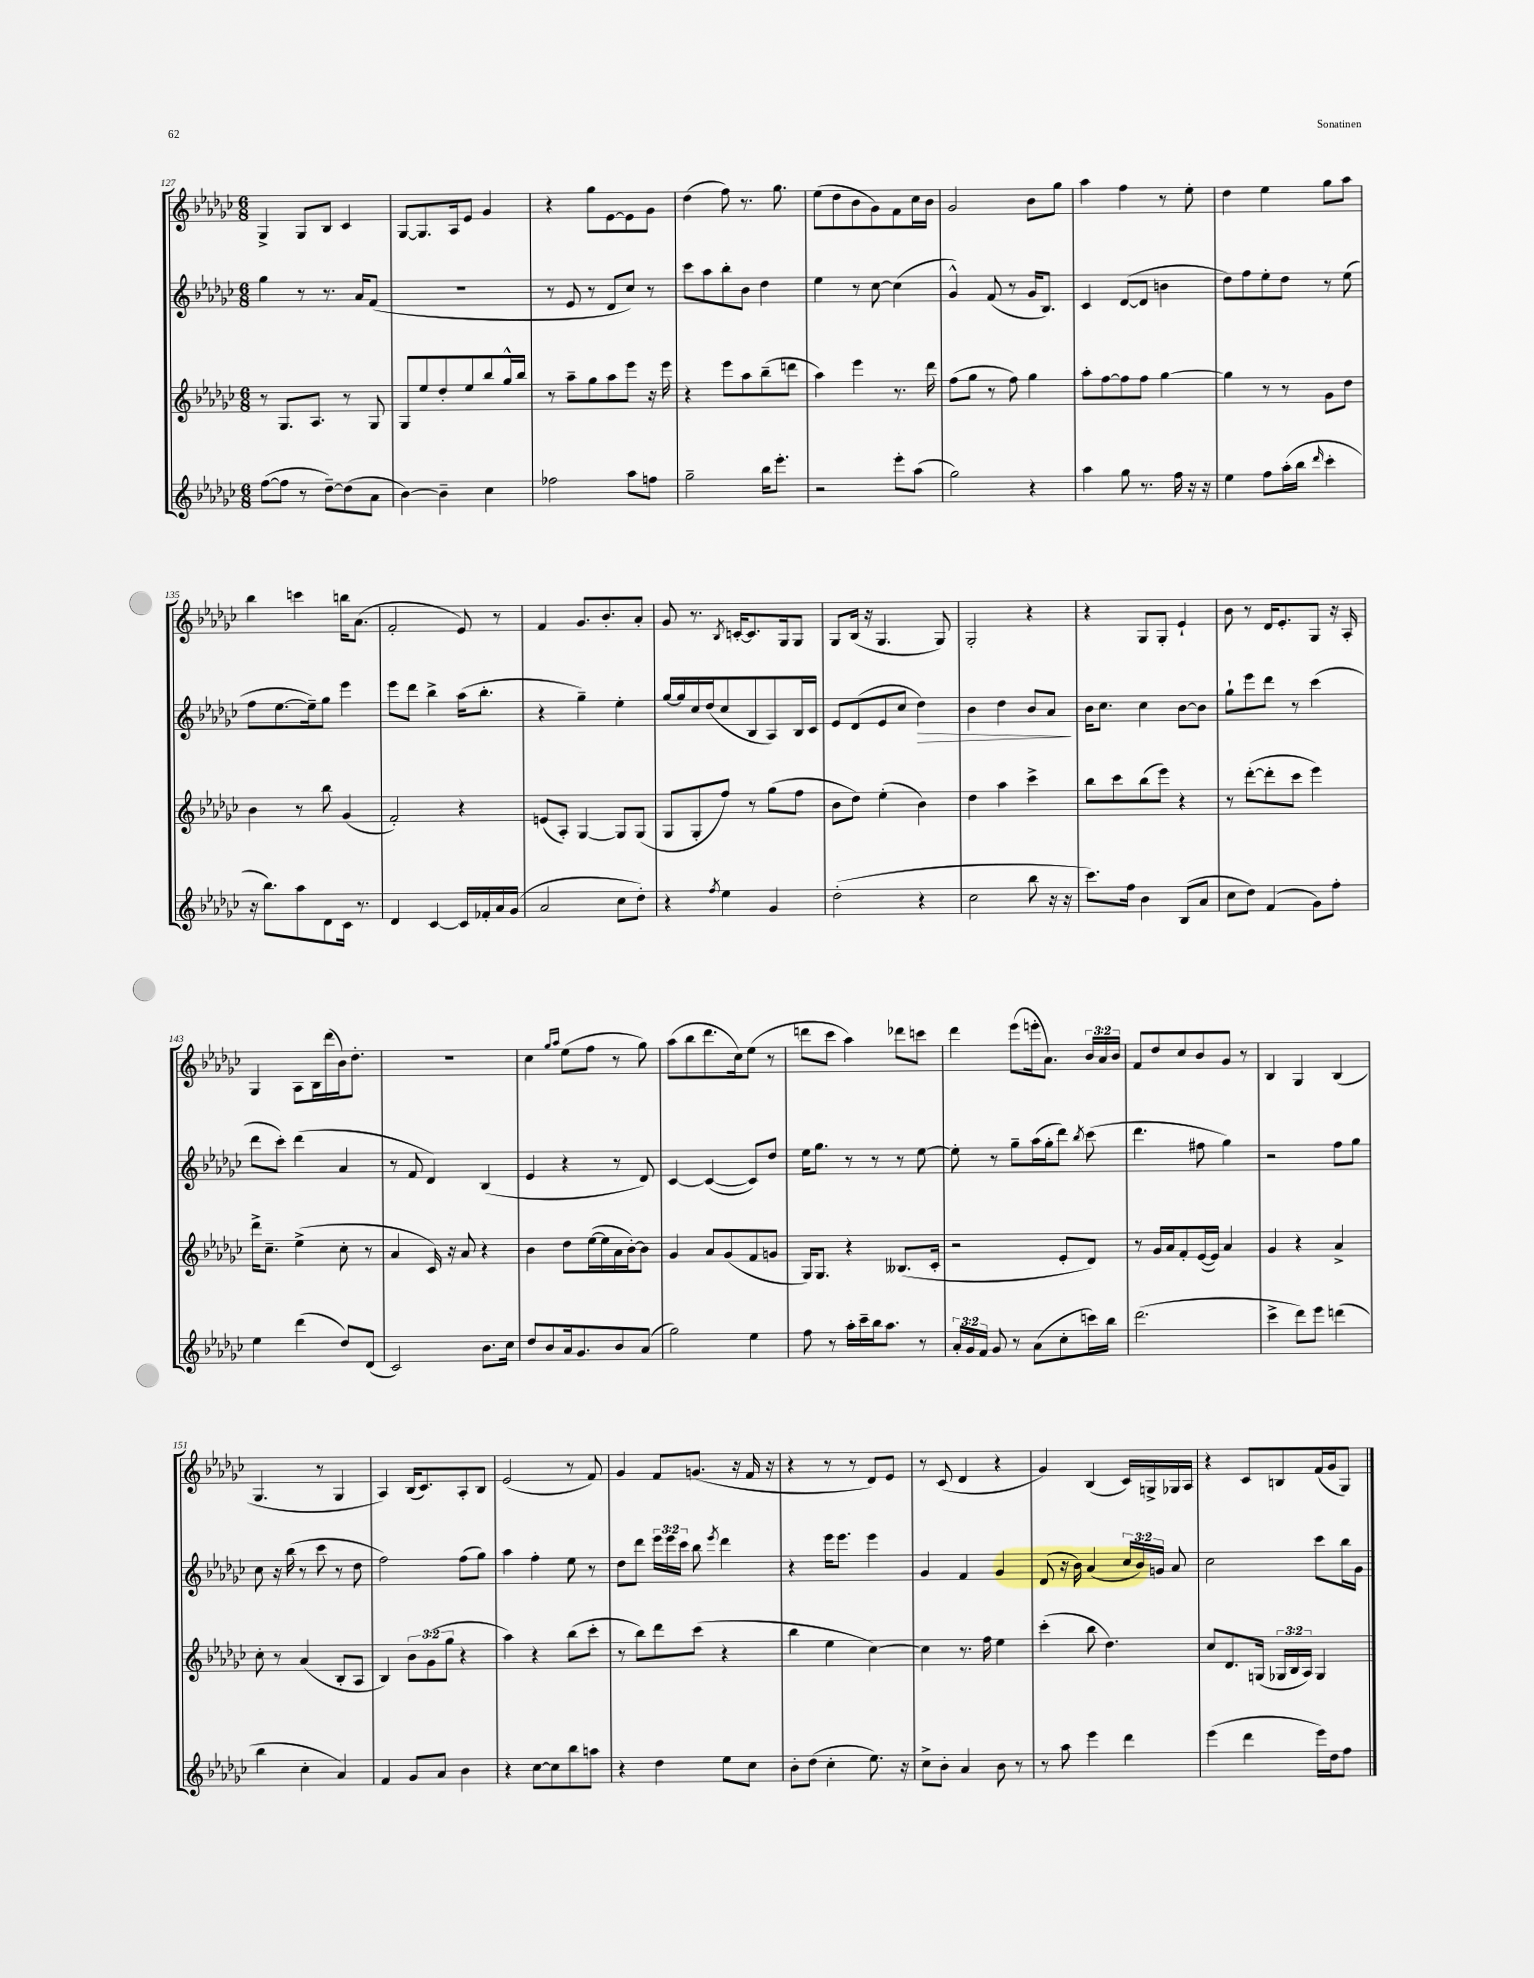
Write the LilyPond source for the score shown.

<<
\new StaffGroup <<
\new Staff = "s0" {
    \clef treble \key ges \major \numericTimeSignature \time 6/8 \override Staff.TupletNumber.text = #tuplet-number::calc-fraction-text
    \autoBeamOff ges4-> ges8[ bes8] ces'4 |
    ges8[~ ges8. aes16 ees'8] ges'4 |
    r4 ges''8[ ees'8~ ees'8 ges'8] |
    des''4( f''8) r8. ges''8. |
    ees''8[( des''8 bes'8 ges'8) f'8 ces''16 bes'16] |
    ges'2 bes'8[ ges''8] |
    aes''4 f''4 r8 ees''8-. |
    des''4 ees''4 ges''8[ aes''8] |
    bes''4 c'''4 b''16[ aes'8.]( |
    f'2-. ees'8) r8 |
    f'4 ges'8.[ bes'8.-. aes'8]-. |
    ges'8 r8. \acciaccatura { bes8 } c'16[~-. c'8. ges16 ges8] |
    ges8[ bes16]( r16 ges4. ges8) |
    ges2-. r4 |
    r4 ges8[ ges8]-. ees'4-! |
    bes'8 r8 des'16[ ees'8.-. ges8] r16 aes16-. |
    ges4 aes8[ bes16 des'''16( bes'16) des''8.]-. |
    R2. |
    ces''4 \grace { ges''16[ aes''16] } ees''8[( f''8] r8 ges''8) |
    aes''8[( bes''8 des'''8. ces''16) ees''8]( r8 |
    d'''8[ ces'''8] aes''4) des'''8[ c'''8] |
    des'''4 ees'''8[( e'''16-. aes'8.]) \tuplet 3/2 { bes'16[ aes'16 bes'16] } |
    f'8[ des''8 ces''8 bes'8 ges'8] r8 |
    bes4 ges4 bes4( |
    ges4. r8 ges4 |
    aes4) bes16[( ces'8.) aes8-. bes8] |
    ees'2( r8 f'8) |
    ges'4 f'8[ g'8.]( r16 f'16 r16 |
    r4 r8 r8 des'8[) ees'8] |
    r8 ces'8( des'4 r4 |
    ges'4) bes4( ces'16[) g16-> ges16 aes16] |
    r4 ces'8[ b8 f'16( ges'16 ges8]) \bar "|." |
}
\new Staff = "s1" {
    \clef treble \key ges \major \numericTimeSignature \time 6/8 \override Staff.TupletNumber.text = #tuplet-number::calc-fraction-text
    \autoBeamOff ges''4 r8 r8. aes'16[ f'8]( |
    R2. |
    r8 ees'8 r8 des'8[ ces''8]) r8 |
    ces'''8[ aes''8 bes''8-. bes'8] des''4 |
    ees''4 r8 ces''8~ ces''4( |
    ges'4-^) f'8( r8 ges'16[ bes8.]) |
    ces'4 des'8[~( des'8] b'4 |
    des''8[) f''8 ees''8-. des''8] r8 ees''8( |
    f''8[ ees''8.~ ees''16--) ges''8] ees'''4 |
    ees'''8[ des'''8] bes''4-> aes''16[( bes''8.]-. |
    r4 ges''4--) ees''4-. |
    ges''16[~ ges''16 ces''16 des''16( ces''8 bes8 aes8) bes16 ces'16] |
    ees'8[ des'8( ees'8 ces''8] des''4\>) |
    bes'4 des''4 bes'8[ aes'8]\! |
    bes'16[ ces''8.] ces''4 bes'8[~ bes'8] |
    ges''8[-! ees'''8 des'''8] r8 ces'''4( |
    des'''8[ ces'''8]-.) des'''4( aes'4 |
    r8 f'8 des'4) bes4( |
    ees'4 r4 r8 des'8) |
    ces'4~ ces'4~( ces'8[) des''8] |
    ees''16[ ges''8.] r8 r8 r8 ees''8~ |
    ees''8-. r8 ges''8[-- aes''16( ges''16-. des'''8]) \acciaccatura { bes''8 } ces'''8( |
    des'''4. fis''8 ges''4) |
    r2 f''8[ ges''8] |
    ces''8 r16 bes''16( r8 ces'''8 r8 des''8 |
    f''2) f''8[( ges''8]) |
    aes''4 f''4-. ees''8 r8 |
    des''8[ des'''8] \tuplet 3/2 { ees'''16[ ees'''16 ces'''16] } bes''8 \acciaccatura { ees'''8 } des'''4 |
    r4 ees'''16[ ees'''8.] ees'''4 |
    ges'4 f'4 ges'4 |
    des'8( r16 bes'16) aes'4( \tuplet 3/2 { ces''16[ bes'16) g'16] } aes'8 |
    ces''2 ces'''8[ bes''16 ges'16] \bar "|." |
}
\new Staff = "s2" {
    \clef treble \key ges \major \numericTimeSignature \time 6/8 \override Staff.TupletNumber.text = #tuplet-number::calc-fraction-text
    \autoBeamOff r8 ges8.[ aes8.] r8 ges8 |
    ges8[ ees''8 des''8-. ees''8 bes''8 ges''16-^ bes''16] |
    r8 aes''8[-- ges''8 aes''8 ees'''8] r16 ees'''16 |
    r4 ees'''8[ aes''8 bes''8--( d'''8] |
    aes''4) ees'''4 r8. des'''16 |
    f''8[( ges''8] r8 f''8) ges''4 |
    aes''8[-. f''8~ f''8 f''8] ges''4~ |
    ges''4 r8 r8 ges'8[ des''8] |
    bes'4 r8 bes''8 ges'4( |
    f'2-.) r4 |
    e'8[( aes8]-.) ges4~ ges8[ ges8]( |
    ges8[ ges8-. f''8]) r8 ges''8[( f''8] |
    bes'8[ des''8]) ees''4-.( bes'4) |
    des''4 aes''4 ces'''4-> |
    bes''8[ ces'''8 bes''8( ees'''8]) r4 |
    r8 des'''8[~-.( des'''8-. ces'''8] ees'''4) |
    des'''16[-> ces''8.]-- ees''4->( ces''8-. r8 |
    aes'4 ces'16) r16 aes'8 r4 |
    bes'4 des''8[ ees''16~( ees''16 aes'16 bes'16~-.) bes'8] |
    ges'4 aes'8[ ges'8( f'8 g'8] |
    ges16[) ges8.] r4 beses8.[( ces'16]-. |
    r2 ees'8[-. des'8]) |
    r8 ges'16[ aes'16 f'8-. ees'16~( ees'16]) aes'4 |
    ges'4 r4 aes'4-> |
    ces''8-. r8 aes'4( bes8[-. aes8] |
    bes4) \tuplet 3/2 { bes'8[ ges'8( ges''8] } r4 |
    aes''4) r4 bes''8[( ces'''8]-. |
    r8 bes''8[) des'''8 ces'''8]( r4 |
    bes''4 ees''4 ces''4~) |
    ces''4 r8. f''16 ees''4 |
    ces'''4-.( bes''8 des''4.) |
    ces''8[ des'8. g16]( \tuplet 3/2 { ges16[ bes16 aes16]) } ges4 \bar "|." |
}
\new Staff = "s3" {
    \clef treble \key ges \major \numericTimeSignature \time 6/8 \override Staff.TupletNumber.text = #tuplet-number::calc-fraction-text
    \autoBeamOff f''8[~( f''8] r8 des''8[~--) des''8( aes'8] |
    bes'4~) bes'4-- ces''4 |
    fes''2 aes''8[ f''8] |
    ges''2-- bes''16[ ees'''8.]-. |
    r2 ees'''8[-. aes''8]( |
    ges''2) r4 |
    aes''4 ges''8 r8. f''16 r16 r16 |
    ees''4 f''8[ aes''16-.( bes''16] \grace { des'''16 } ces'''4-. |
    r16 bes''8.[) aes''8 des'8 ces'16] r8. |
    des'4 ces'4~ ces'16[ fes'16-. aes'16 ges'16]( |
    aes'2 ces''8[ des''8]-.) |
    r4 \acciaccatura { f''8 } ees''4 ges'4 |
    des''2-.( r4 |
    ces''2 bes''8 r16 r16 |
    ces'''8.[) f''16] bes'4 bes8[( aes'8] |
    ces''8[ des''8]) f'4( ges'8[) f''8]-. |
    ees''4 des'''4( des''8[) des'8]( |
    ces'2) bes'8.[ ces''16] |
    des''8[ bes'8 aes'16 ges'8. bes'8 aes'8]( |
    ges''2) ees''4 |
    f''8 r8 aes''16[-. ces'''16-- bes''16 aes''8.] r8 |
    \tuplet 3/2 { aes'16[-. ges'16 f'16] } ges'8 r8 aes'8[( ces''8-. c'''16) bes''16] |
    des'''2.( |
    ces'''4-> des'''8[) ees'''8] d'''4( |
    bes''4 ces''4-. aes'4) |
    f'4 ges'8[ aes'8] bes'4 |
    r4 ces''8[~ ces''8 bes''8 a''8] |
    r4 des''4 ees''8[ ces''8] |
    bes'8[-. des''8]( ces''4-. ees''8.) r16 |
    ces''8[-> bes'8]-. aes'4 bes'8 r8 |
    r8 aes''8 ees'''4 des'''4 |
    ees'''4( des'''4 ees'''16[) des''16 f''8] \bar "|." |
}
>>
>>
\layout { \context { \Score currentBarNumber = #127 } }
